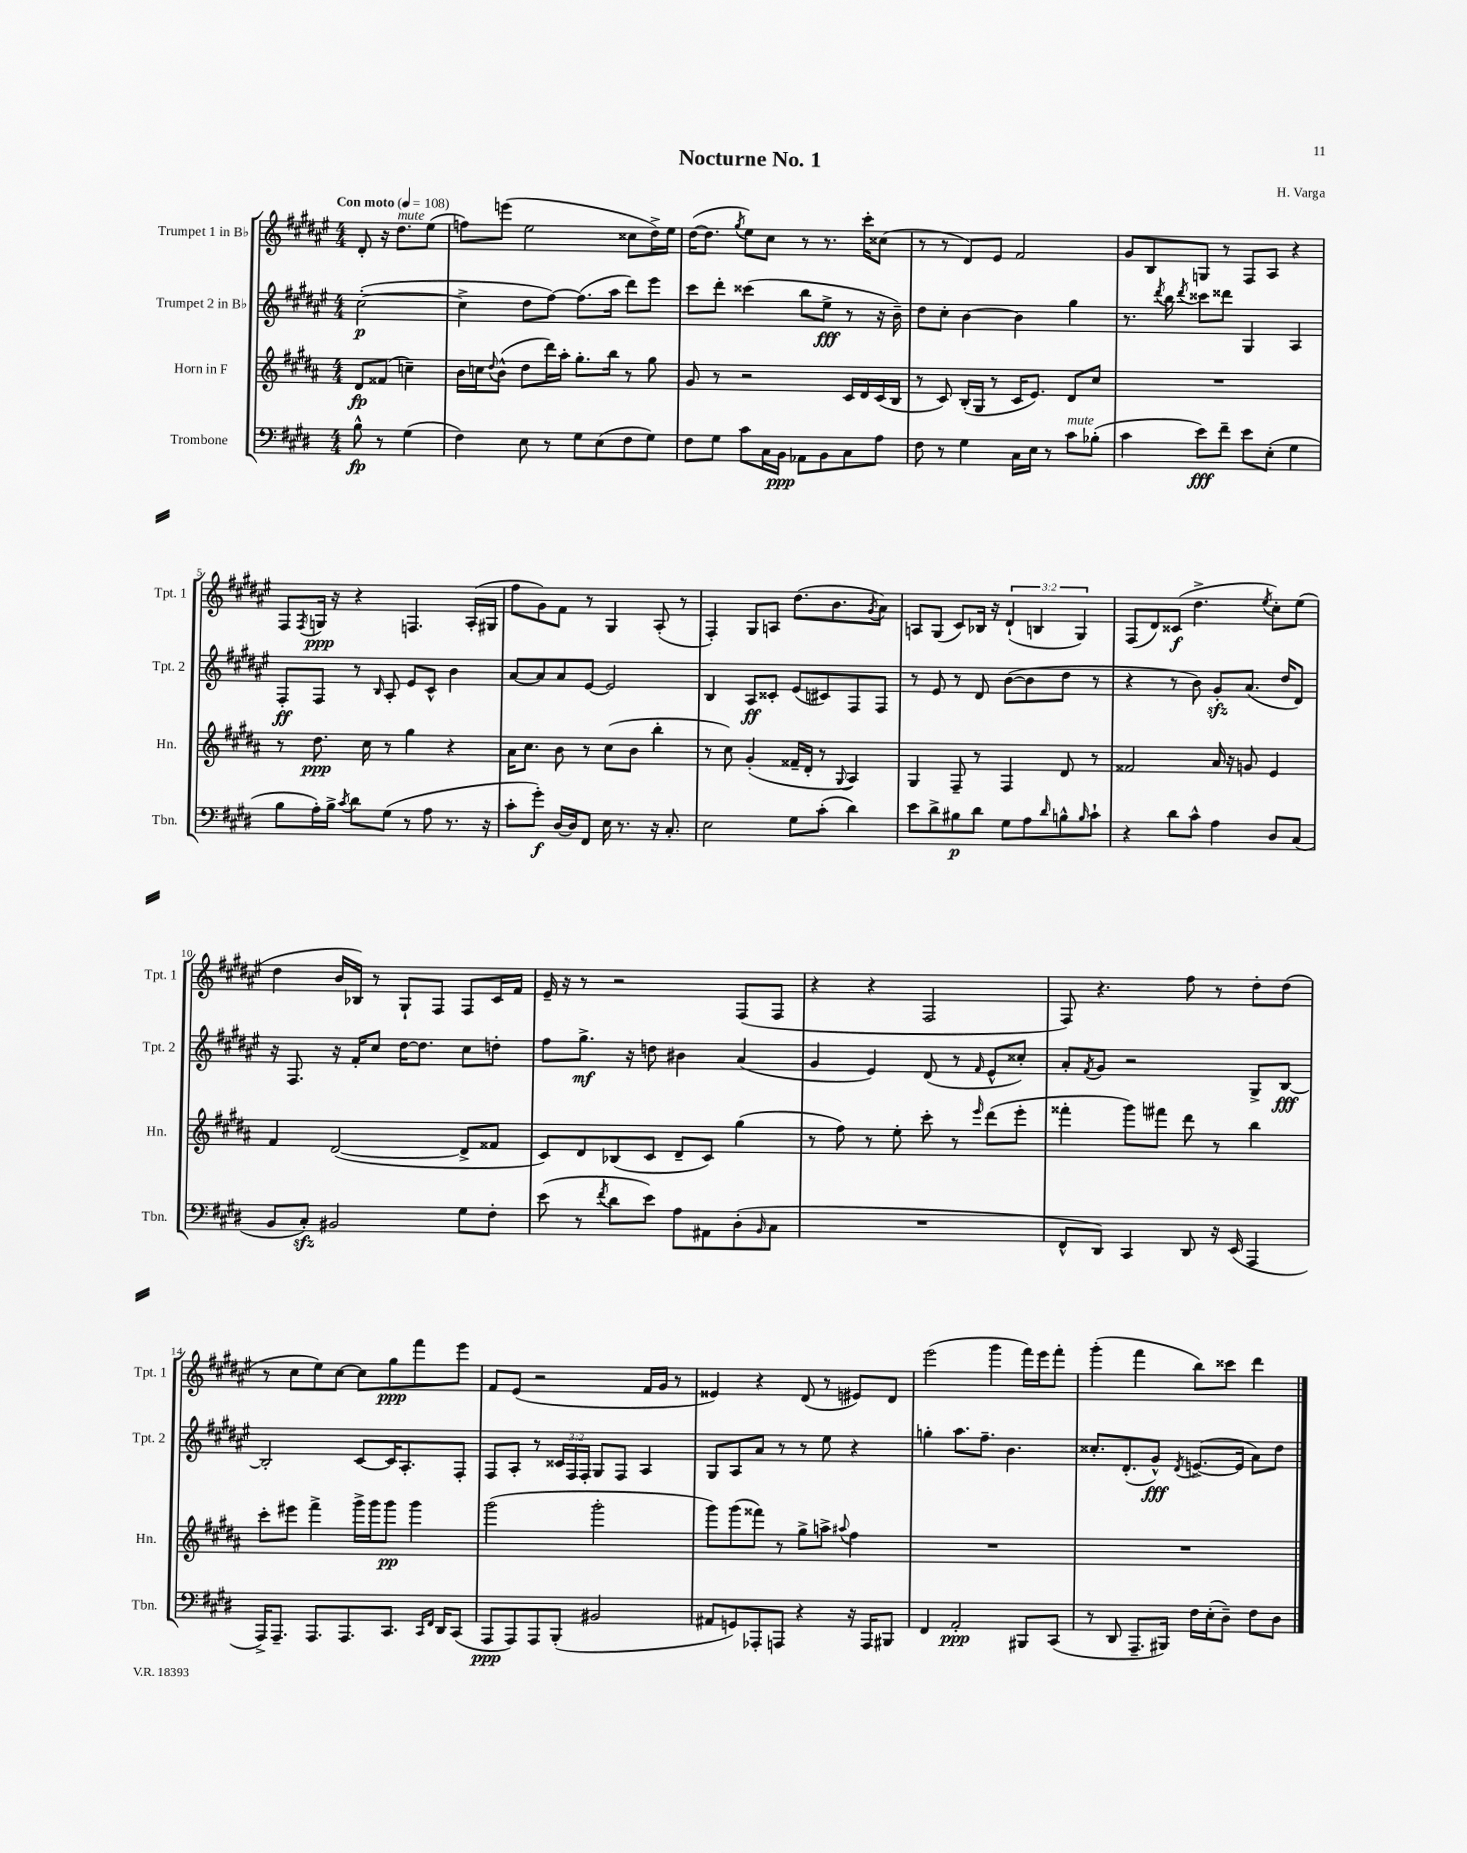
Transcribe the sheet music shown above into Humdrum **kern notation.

**kern	**kern	**kern	**kern
*staff4	*staff3	*staff2	*staff1
*clefF4	*clefG2	*clefG2	*clefG2
*k[f#c#g#d#]	*k[f#c#g#d#a#]	*k[f#c#g#d#a#e#]	*k[f#c#g#d#a#e#]
*M4/4	*M4/4	*M4/4	*M4/4
*MM108	*MM108	*MM108	*MM108
8B^^	8d#	([2cc#'	8d#'
8r	(8f##	.	16r
.	.	.	8.dd#
(4G#	4cc~)	.	.
.	.	.	(8ee#
=	=	=	=
4F#)	16b	4cc#^]	8ff)
.	16cc	.	.
.	8qqdd#	.	.
.	(8b^^	.	(8eee
8E	8dd#	8dd#	2ee#
8r	16ddd#)	[8ff#)	.
.	16aa#'	.	.
8G#	8.gg#'	(8.ff#]	.
(8E	.	.	.
.	16bb	16aa#	.
8F#	8r	8ddd#)	8cc##
8G#)	8gg#	8eee#	16dd#^)
.	.	.	16ee#
=	=	=	=
8F#	8g#	8ccc#	([16dd#
.	.	.	8.dd#]
8G#	8r	8ddd#'	.
.	.	.	8qgg#
8c#	2r	(4ccc##	8ee#)
16C#	.	.	8cc#
16BB	.	.	.
8AA-	.	8bb	8r
8BB	.	8ee#^	8.r
8C#	16c#	8r	.
.	16d#	.	16ccc#'
8A	(16c#	16r	(8cc##
.	16B	16b~)	.
=	=	=	=
8F#	8r	8dd#	8r
8r	8c#)	8cc#'	8r
4G#	(16B'	[4b	8d#)
.	16G#	.	.
.	8r	.	8e#
16C#	16c#	4b]	2f#
16E	8.e)	.	.
8r	.	.	.
8c#	8d#	4gg#	.
(8B-'	8cc#	.	.
=	=	=	=
4c#	1r	8.r	8g#
.	.	.	8B
.	.	8qddd#	.
.	.	16bb	.
.	.	8qddd#	.
8e)	.	8ccc##	8G
8f#~	.	8ddd##	8r
8e	.	4G#	8F#
(8E'	.	.	8A#
4G#	.	4A#	4r
=	=	=	=
8B	8r	8F#'	8F#
.	.	.	8qF#
16A')	8.dd#	8F#	16G
16B^	.	.	16r
8qc#	.	.	.
8d#	.	8r	4r
.	16cc#	.	.
.	.	16qqB	.
(8G#	8r	8A#'	.
8r	4gg#	8e#	4.F
8A	.	8c#^^	.
8.r	4r	4b	.
.	.	.	(16A#'
16r	.	.	16G#
=	=	=	=
8c#'	16a#	[8a#	8ff#
.	8.cc#	.	.
8g#')	.	8a#]	8g#)
[16D#	8b	8a#	8f#
16D#]	.	.	.
8FF#	8r	[8e#	8r
16E	(8cc#	2e#]	4G#
8.r	.	.	.
.	8b	.	.
16r	4bb'	.	(8A#'
8.C#'	.	.	.
.	.	.	8r
=	=	=	=
2E	8r	4B	4F#')
.	8cc#)	.	.
.	(4g#'	8A#	8G#
.	.	8c##'	8A
8G#	16f##~	(8e#	(8.dd#
.	16d#'	.	.
(8c#'	8r	8c#)	.
.	.	.	8.b
.	8qqG#	.	.
4d#)	4A#)	8F#	.
.	.	.	8qg#
.	.	8F#	8a#)
=	=	=	=
8e	4G#	8r	8A
8d#^	.	8e#	(8G#
8B#	8F#~	8r	8c#)
8d#	8r	8d#	16B-
.	.	.	16r
8G#	4F#	([8b	(6d#`
8A	.	8b]	.
.	.	.	6B
16qqd#	.	.	.
8B^^	8d#	8dd#	.
.	.	.	6G#)
16qqB	.	.	.
8c#`	8r	8r	.
=	=	=	=
4r	2f##	4r	(8F#
.	.	.	8d#)
8d#	.	8r	(8c##
8c#^^	.	8b)	4.dd#^
4A	16a#	8g#'	.
.	16r	.	.
.	8g	(8.a#	.
.	.	.	8qee#
8D#	4e	.	8cc#')
.	.	16dd#	.
(8C#	.	8d#)	(8ee#
=	=	=	=
8BB	4f#	16r	4dd#
.	.	8.F#	.
8C#')	.	.	.
2BB#	([2d#	16r	16b
.	.	16f#'	16B-)
.	.	8cc#	8r
.	.	[16dd#	8G#`
.	.	8.dd#]	.
.	.	.	8F#
8G#	8d#^]	8cc#	8F#
8F#'	8f##	8dd'	16c#
.	.	.	16f#
=	=	=	=
(8e	8c#)	8ff#	16e#~
.	.	.	16r
8r	8d#	8.gg#^	8r
8qf#	.	.	.
8d#	(8B-	.	2r
.	.	16r	.
8e)	8c#	8dd	.
8A	8d#~	4b#	.
8AA#	8c#)	.	.
(8D#'	(4gg#	(4a#	(8F#
16qqBB	.	.	.
8C#	.	.	8F#
=	=	=	=
1r	8r	4g#	4r
.	8ff#)	.	.
.	8r	4e#)	4r
.	8ee'	.	.
.	8ccc#'	(8d#	2F#
.	8r	8r	.
.	16qqeee	16qqf#	.
.	(8ddd#	8e#^^	.
.	8eee'	8cc##')	.
=	=	=	=
8FF#^^	4fff##'	8a#'	8F#)
.	.	8qf#	.
8DD#)	.	8g#	4.r
4CC#	8ggg#)	2r	.
.	8fff#	.	.
8DD#	8ddd#	.	8ff#
16r	8r	.	8r
(16EE	.	.	.
4AAA	4bb	8G#^	8dd#'
.	.	[8B	(8dd#
=	=	=	=
16AAA^)	8ccc#'	2B']	8r
8.AAA~	.	.	.
.	8eee#	.	8cc#
8.AAA	4fff#^	.	8ee#)
.	.	.	[8cc#
8.AAA	.	.	.
.	16ggg#^	[8c#	8cc#]
.	16ggg#	.	.
8.CC#	8ggg#	16c#]	8gg#
.	.	8.A#'	.
.	4ggg#	.	8fff#
16qqCC#	.	.	.
16qqFF#	.	.	.
16DD#	.	.	.
(8CC#	.	8F#'	8eee#
=	=	=	=
8AAA	(2ggg#	8F#	8f#
8AAA)	.	8A#'	(8e#
8AAA	.	8r	2r
(8BBB'	.	24c##	.
.	.	24F#	.
.	.	24F#'	.
2BB#	2ggg#'	8G#	.
.	.	8F#	.
.	.	4A#	16f#
.	.	.	16g#
.	.	.	8r
=	=	=	=
8AA#	8ggg#)	8G#	4e##)
8GG)	(8ggg#	8A#	.
8AAA-'	8fff##)	8a#	4r
8AAA	8r	8r	.
4r	8gg#^	8r	(8d#
.	8aa^	8ee#	8r
.	8qqaa#	.	.
16r	4ff#	4r	8e#)
16AAA	.	.	.
8BBB#	.	.	8d#
=	=	=	=
4FF#	1r	4gg'	(2eee#
2AA'	.	8.aa#	.
.	.	8.ff#~	.
.	.	.	4ggg#
.	.	4.b	.
8BBB#	.	.	16fff#)
.	.	.	16eee#
(8CC#	.	.	8fff#'
=	=	=	=
8r	1r	8.cc##'	(4ggg#'
8DD#	.	.	.
.	.	(8.d#'	.
8.AAA~	.	.	4fff#
.	.	8g#^^)	.
16BBB#)	.	.	.
.	.	8qd#	.
16F#	.	([8.e^	8bb)
(16E'	.	.	.
8D#~)	.	.	8ccc##
.	.	16e]	.
8F#	.	8a#)	4ddd#
8D#	.	8dd#	.
==	==	==	==
*-	*-	*-	*-
